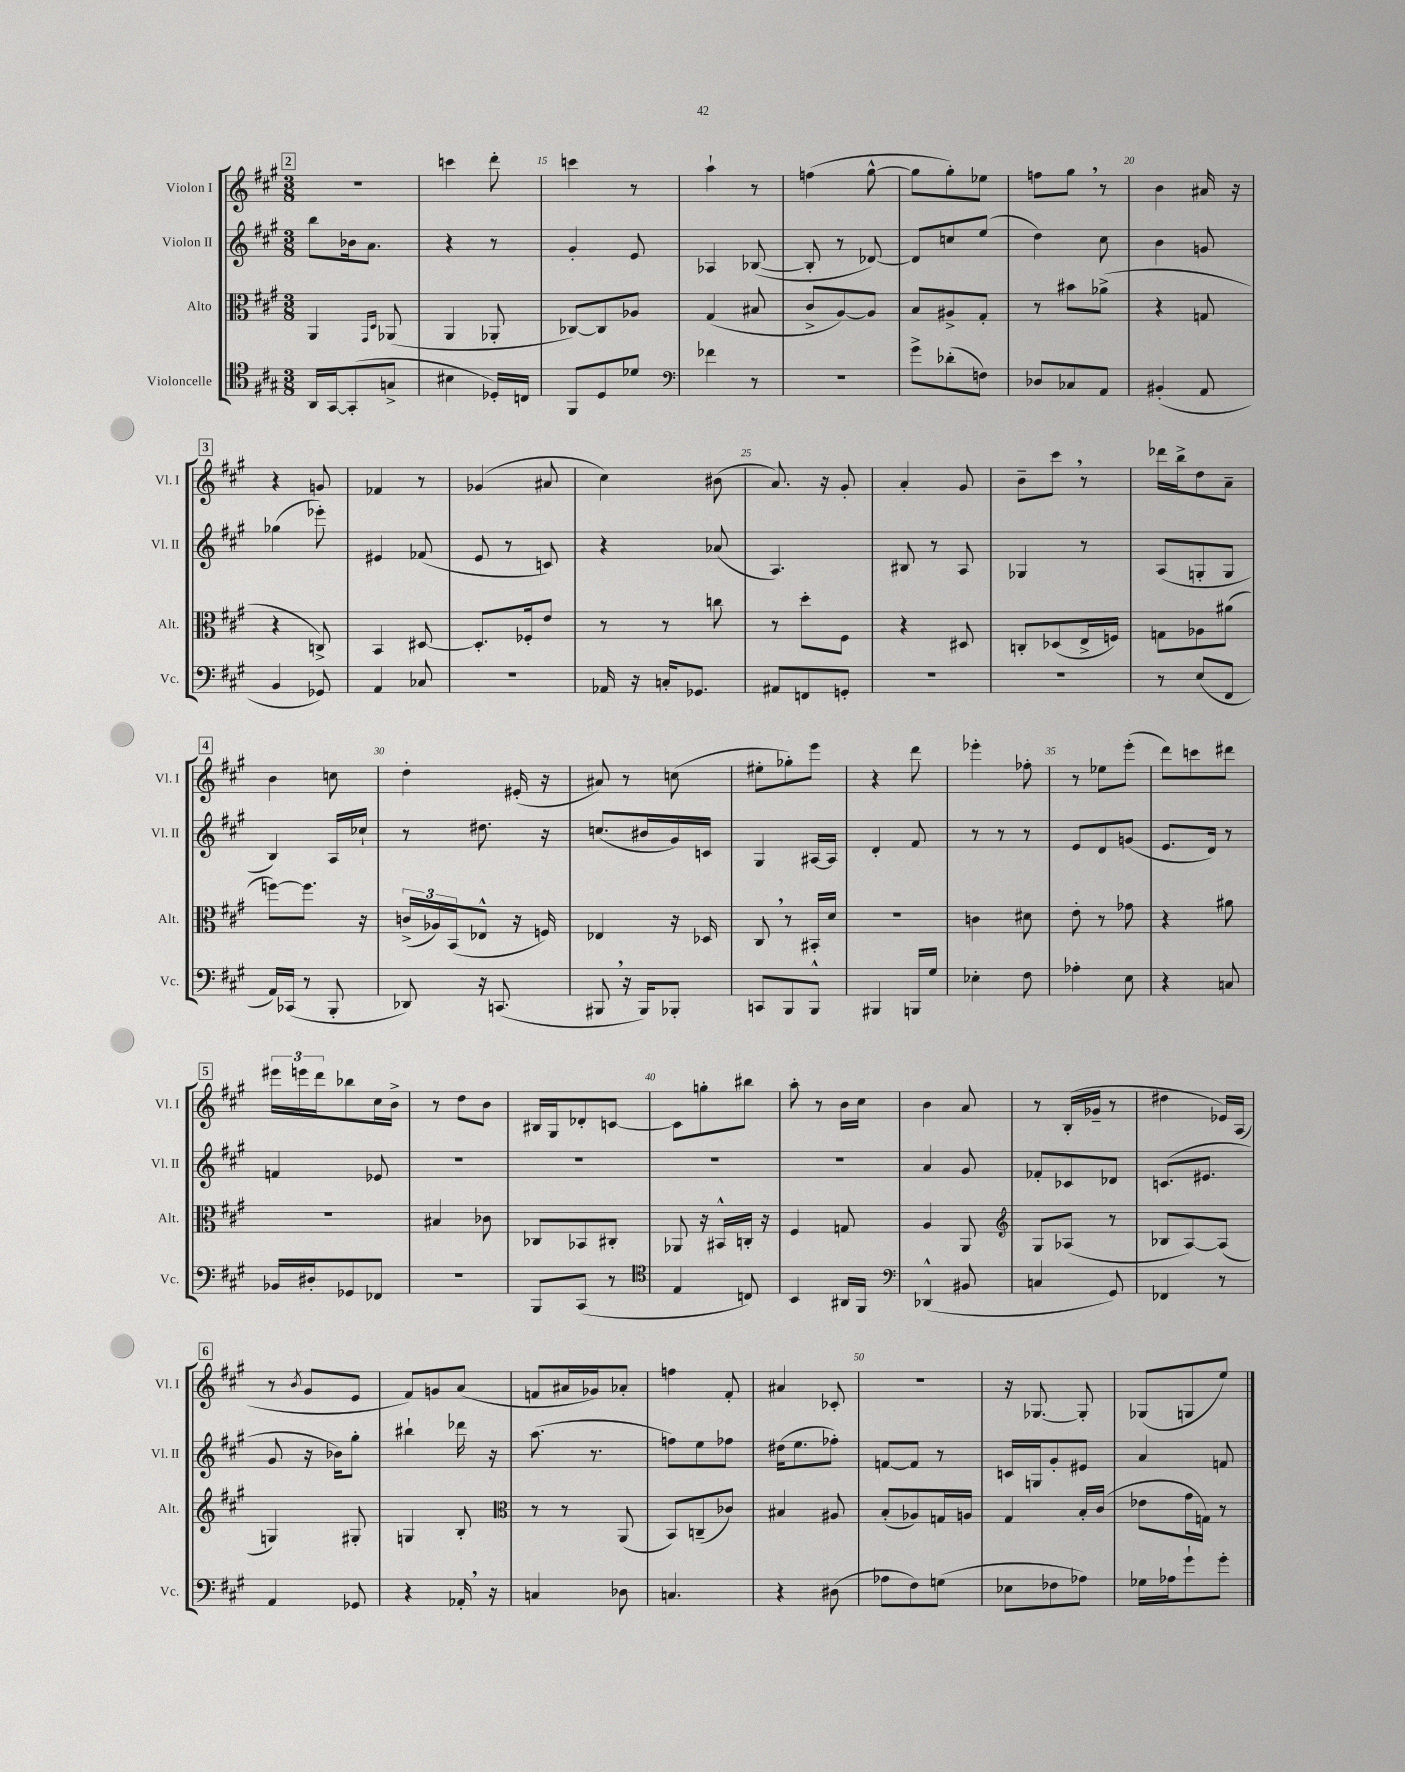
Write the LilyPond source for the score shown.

<<
\new StaffGroup <<
\new Staff = "s0" \with { instrumentName = "Violon I" shortInstrumentName = "Vl. I" } {
    \clef treble \key a \major \numericTimeSignature \time 3/8
    \mark \markup { \box "2" } R4. |
    c'''4 d'''8-. |
    c'''4 r8 |
    a''4-! r8 |
    f''4( gis''8~-^ |
    gis''8 gis''8-.) ees''8 |
    f''8 gis''8 \breathe r8 |
    b'4 ais'16 r16 |
    \mark \markup { \box "3" } r4 g'8 |
    fes'4 r8 |
    ges'4( ais'8 |
    cis''4) bis'8( |
    a'8.) r16 gis'8-. |
    a'4-. gis'8 |
    b'8-- cis'''8 \breathe r8 |
    des'''16 b''16-> d''8 a'8-- |
    \mark \markup { \box "4" } b'4 c''8 |
    d''4-. eis'16-.( r16 |
    ais'8) r8 c''8( |
    eis''8-. ges''8-.) e'''8 |
    r4 d'''8 |
    ees'''4-. fes''8-. |
    r8 ees''8 e'''8-.( |
    d'''8) c'''8 dis'''8 |
    \mark \markup { \box "5" } \tuplet 3/2 { eis'''16 e'''16 d'''16 } bes''8 cis''16 b'16-> |
    r8 d''8 b'8 |
    bis16 gis16 des'8-. c'8~ |
    c'8 g''8-. bis''8 |
    a''8-. r8 b'16 cis''16 |
    b'4 a'8 |
    r8 b16-.( ges'16-- r8 |
    dis''4 ees'16) a16( |
    \mark \markup { \box "6" } r8 \acciaccatura { b'8 } gis'8 e'8 |
    fis'8) g'8 a'8( |
    f'8 ais'16 ges'16) aes'8-. |
    f''4 fis'8-. |
    ais'4 ces'8-. |
    R4. |
    r16 ges8.~ ges8-. |
    ges8( g8 e''8) \bar "|." |
}
\new Staff = "s1" \with { instrumentName = "Violon II" shortInstrumentName = "Vl. II" } {
    \clef treble \key a \major \numericTimeSignature \time 3/8
    \mark \markup { \box "2" } b''8 bes'16 a'8. |
    r4 r8 |
    gis'4-. e'8 |
    aes4 bes8~( |
    bes8-. r8 des'8~) |
    des'8 c''8 e''8( |
    d''4) cis''8 |
    b'4 g'8 |
    \mark \markup { \box "3" } ges''4( ees'''8-.) |
    eis'4 fes'8( |
    e'8 r8 c'8) |
    r4 aes'8( |
    a4.) |
    bis8 r8 a8 |
    ges4 r8 |
    a8( g8-. g8 |
    \mark \markup { \box "4" } b4) a16 ces''16-! |
    r8 dis''8. r16 |
    c''8.( bis'16 gis'16) c'16 |
    gis4 ais16~ ais16 |
    d'4-. fis'8 |
    r8 r8 r8 |
    e'8 d'8 g'8( |
    e'8. d'16) r8 |
    \mark \markup { \box "5" } f'4 ees'8 |
    R4. |
    R4. |
    R4. |
    R4. |
    a'4 gis'8 |
    fes'8-. ces'8 des'8 |
    c'8.( eis'8. |
    \mark \markup { \box "6" } gis'8 r16 bes'16) gis''8-. |
    bis''4-! des'''16 r16 |
    a''8.( r8. |
    f''8) e''8 fes''8 |
    dis''16( e''8. fes''8-.) |
    f'8~ f'8 r8 |
    c'16 g16 gis'8-. eis'8 |
    a'4 f'8 \bar "|." |
}
\new Staff = "s2" \with { instrumentName = "Alto" shortInstrumentName = "Alt." } {
    \clef alto \key a \major \numericTimeSignature \time 3/8
    \mark \markup { \box "2" } a,4 \grace { gis,16 d16 } aes,8( |
    a,4 aes,8-. |
    ces8~) ces8 aes8 |
    gis4( bis8 |
    cis'8-> a8~) a8 |
    b8 ais8-> gis8-. |
    r8 bis'8 aes'8->( |
    r4 g8 |
    \mark \markup { \box "3" } r4 c8->) |
    b,4 dis8~ |
    dis8.-. fes16-. e'8 |
    r8 r8 c''8 |
    r8 d''8-. fis8 |
    r4 dis8 |
    c8-. des8( e16-> f16) |
    g8 aes8 ais'8( |
    \mark \markup { \box "4" } f''8~) f''8. r16 |
    \tuplet 3/2 { c'16->( aes16) b,16( } ees8-^ r16 f16) |
    ees4 r16 des16 |
    cis8 \breathe r8 bis,16-. d'16 |
    r4. |
    c'4 dis'8 |
    e'8-. r8 ges'8 |
    r4 ais'8 |
    \mark \markup { \box "5" } R4. |
    bis4 ces'8 |
    ces8 bes,8 cis8-. |
    aes,8 r16 bis,16-^ c16-. r16 |
    fis4 g8 |
    a4 a,8 |
    \clef treble gis8 aes8( r8 |
    bes8 a8~) a8( |
    \mark \markup { \box "6" } g4) gis8-. |
    g4 b8-. |
    \clef alto r8 r8 a,8( |
    b,8) c8--( ces'8) |
    bis4 ais8 |
    b8-.( aes8) g16 a16 |
    gis4 b16-. cis'16( |
    ees'8 gis'16 g16) r8 \bar "|." |
}
\new Staff = "s3" \with { instrumentName = "Violoncelle" shortInstrumentName = "Vc." } {
    \clef tenor \key a \major \numericTimeSignature \time 3/8
    \mark \markup { \box "2" } a,16 gis,16~ gis,8-.( g8-> |
    bis4 des16-.) c16 |
    fis,8 d8 des'8 |
    \clef bass fes'4 r8 |
    R4. |
    gis'8-> des'8-.( f8) |
    des8 ces8 a,8 |
    bis,4-.( a,8 |
    \mark \markup { \box "3" } b,4 ges,8) |
    a,4 ces8 |
    R4. |
    aes,16 r16 c16-. ges,8. |
    ais,8 f,8 g,8-. |
    R4. |
    R4. |
    r8 e8( fis,8 |
    \mark \markup { \box "4" } a,16) ces,16( r8 b,,8-. |
    des,8) r16 c,8.( |
    bis,,8 \breathe r16 bis,,16) bes,,8-. |
    c,8 b,,8 b,,8-^ |
    bis,,4 b,,16 gis16 |
    ees4-. fis8 |
    aes4-. e8 |
    r4 c8 |
    \mark \markup { \box "5" } bes,16 dis16-. ges,8 fes,8 |
    R4. |
    b,,8 cis,8( r8 |
    \clef tenor e4 c8) |
    b,4 ais,16 fis,16 |
    \clef bass des,4-^( bis,8 |
    c4 gis,8) |
    fes,4 r8 |
    \mark \markup { \box "6" } a,4 ges,8 |
    r4 aes,16-. \breathe r16 |
    c4 des8 |
    c4. |
    r4 dis8( |
    aes8 fis8) g8( |
    ees8 fes8 aes8) |
    ges16 aes16 gis'8-! gis'8-. \bar "|." |
}
>>
>>
\layout { \context { \Score currentBarNumber = #13 \override BarNumber.break-visibility = ##(#f #t #t) barNumberVisibility = #(every-nth-bar-number-visible 5) } }
